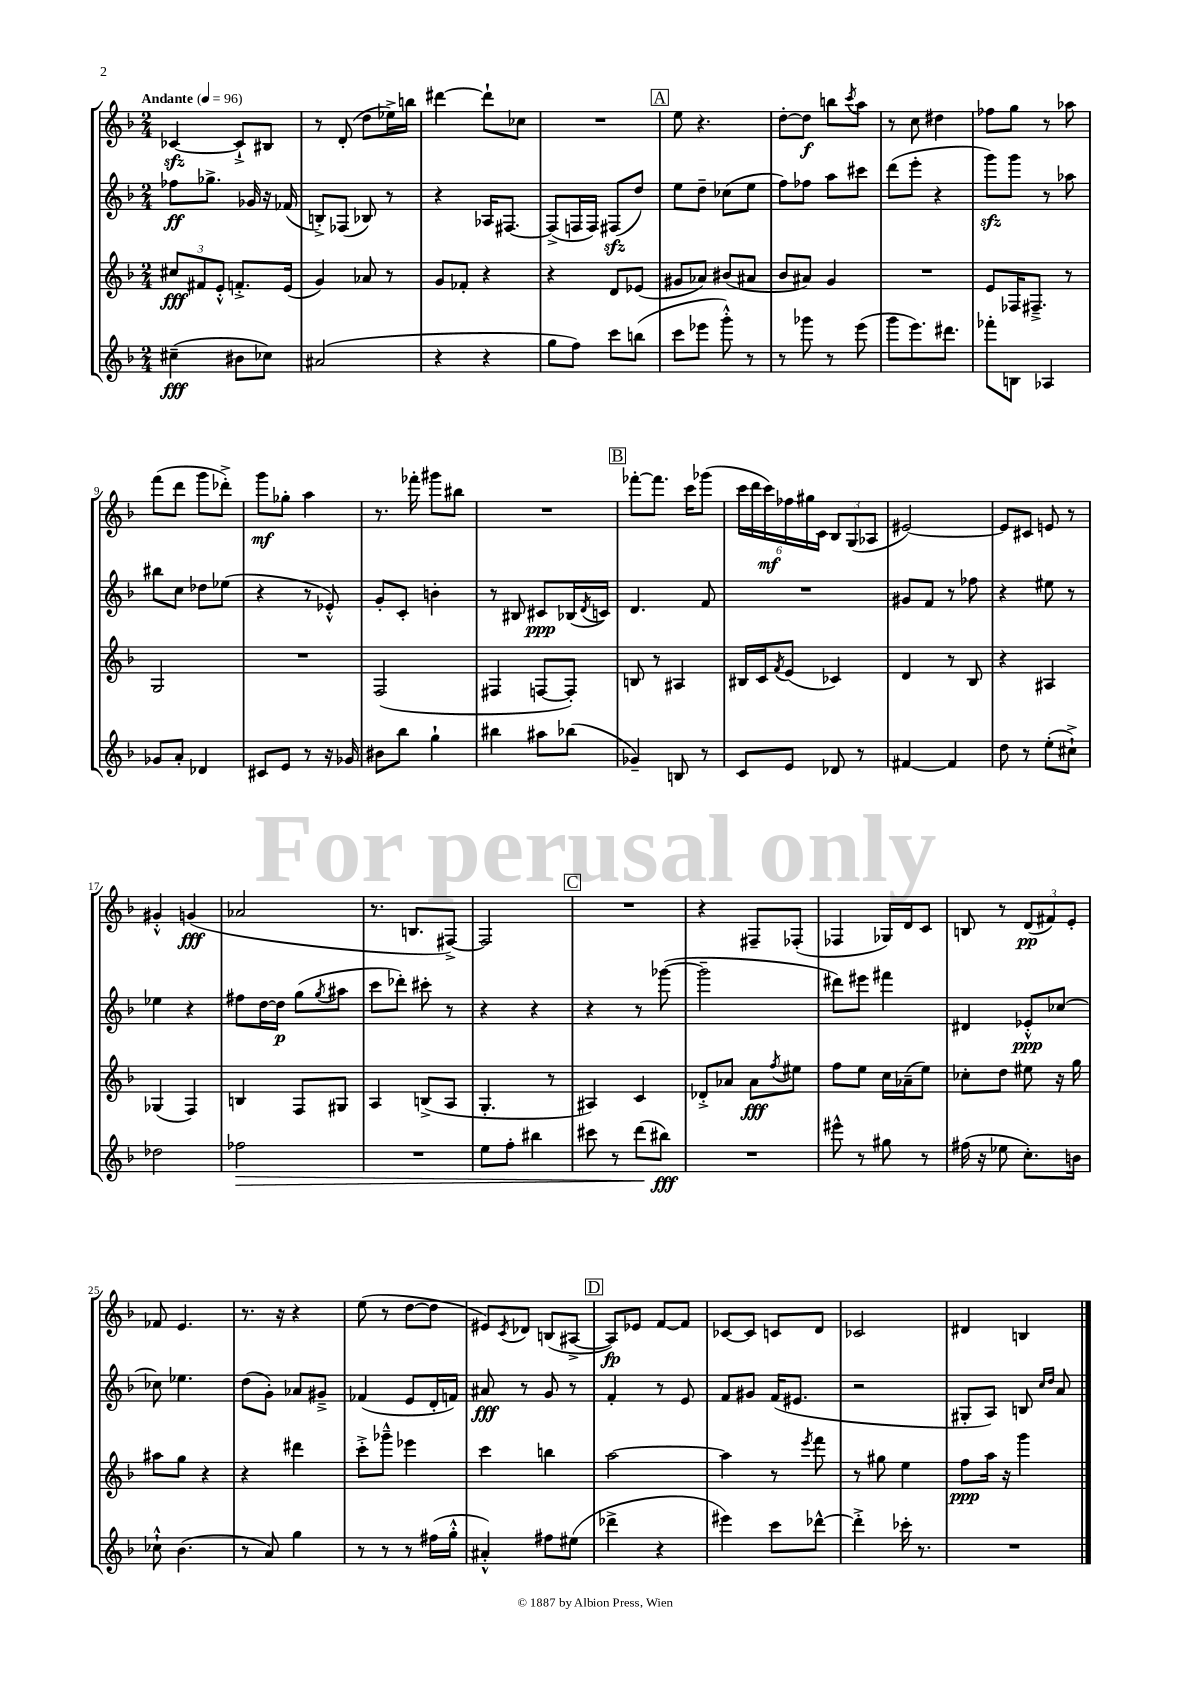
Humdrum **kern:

**kern	**kern	**kern	**kern
*staff4	*staff3	*staff2	*staff1
*clefG2	*clefG2	*clefG2	*clefG2
*k[b-]	*k[b-]	*k[b-]	*k[b-]
*M2/4	*M2/4	*M2/4	*M2/4
*MM96	*MM96	*MM96	*MM96
(4cc#~	12cc#	8ff-	[4c-
.	12f#	.	.
.	.	8.gg-^	.
.	12e'^^	.	.
8b#	8.f'^	.	8c-`^]
.	.	16g-	.
8cc-)	.	16r	8B#
.	(16e	(16f-	.
=	=	=	=
(2a#	4g)	8B'^)	8r
.	.	(8F-	(8d'
.	8a-	8B-)	8dd
.	8r	8r	16ee-^)
.	.	.	16bb
=	=	=	=
4r	8g	4r	[4ddd#
.	8f-'	.	.
4r	4r	16A-	8ddd#`]
.	.	[8.F#	.
.	.	.	8cc-
=	=	=	=
8gg	4r	(8F#^]	2r
8ff)	.	16F	.
.	.	16F)	.
8ccc	8d	(8F#	.
(8bb	(8e-	8dd)	.
=	=	=	=
8ccc	8g#	8ee	8ee
8eee-	8a-)	8dd~	4.r
8ggg'^^)	(8b#	(8cc-	.
8r	8a#	8ee	.
=	=	=	=
8r	8b-	8ff)	[8dd'
8ggg-	8a#)	8ff-	8dd]
8r	4g	8aa	8bb
.	.	.	8qccc
(8eee	.	8ccc#	8aa
=	=	=	=
8ggg	2r	(8ddd	8r
8.eee)	.	8eee'	8cc
.	.	4r	4dd#
8.ddd#	.	.	.
=	=	=	=
8fff-'	8e	8ggg)	8ff-
8B	16F-	8ggg	8gg
.	8.F#~^	.	.
4A-	.	8r	8r
.	8r	8aa-	8aa-
=	=	=	=
8g-	2G	8bb#	(8fff
8a'	.	8cc	8ddd
4d-	.	8dd-	8ggg
.	.	(8ee-	8ddd-'^)
=	=	=	=
8c#	2r	4r	8ggg
8e	.	.	8gg-'
8r	.	8r	4aa
16r	.	8e-'^^)	.
16g-	.	.	.
=	=	=	=
8b#	(2F	8g'	8.r
8bb-	.	8c'	.
.	.	.	16fff-'
4gg`	.	4b'	8ggg#
.	.	.	8bb#
=	=	=	=
4bb#	4F#	8r	2r
.	.	8B#	.
8aa#	[8F	8c#	.
(8bb-	8F'])	(16B-	.
.	.	8qd	.
.	.	16c)	.
=	=	=	=
4g-~)	8B	4.d	[8fff-'
.	8r	.	8.fff-]
8B	4A#	.	.
.	.	.	16ccc
8r	.	8f	(8ggg-
=	=	=	=
8c	16B#	2r	24ccc
.	.	.	24ddd
.	16c	.	.
.	.	.	24ccc)
.	8qf	.	.
8e	(8e	.	24ff-
.	.	.	24gg#
.	.	.	24c
8d-	4c-)	.	12B-
.	.	.	(12G
8r	.	.	.
.	.	.	12A-
=	=	=	=
[4f#	4d	8g#	[2e#)
.	.	8f	.
4f#]	8r	8r	.
.	8B-	8ff-	.
=	=	=	=
8dd	4r	4r	8e#]
8r	.	.	8c#
(8ee'	4A#	8ee#	8e
8cc#`^)	.	8r	8r
=	=	=	=
2dd-	(4G-	4ee-	4g#'^^
.	4F)	4r	(4g
=	=	=	=
2ff-	4B	8ff#	2a-
.	.	[16dd	.
.	.	16dd]	.
.	8F	(8gg	.
.	.	8qgg	.
.	8G#	8aa#	.
=	=	=	=
2r	4A	8ccc	8.r
.	.	8ddd-')	.
.	.	.	8.B
.	(8B^	8ccc#'	.
.	8A	8r	[8F#^)
=	=	=	=
8ee	4.G'	4r	2F#]
8ff'	.	.	.
4bb#	.	4r	.
.	8r	.	.
=	=	=	=
8ccc#	4A#)	4r	2r
8r	.	.	.
(8ddd	4c	8r	.
8bb#)	.	([8ggg-	.
=	=	=	=
2r	8d-'^	2ggg-~]	4r
.	8a-	.	.
.	8a-	.	8F#~
.	8qff	.	.
.	8ee#	.	(8F-'
=	=	=	=
8eee#^^	8ff	8ddd#)	4F-
8r	8ee	8eee#	.
8gg#	16cc	4fff#	16G-)
.	(16a-~	.	16d
8r	8ee)	.	8c
=	=	=	=
(16ff#	8cc-'	4d#	8B
16r	.	.	.
8ee-	8dd	.	8r
8.cc')	8ee#	8e-'^^	(12d
.	.	.	12f#)
.	16r	[8cc-	.
.	.	.	12e'
16b	16gg	.	.
=	=	=	=
8cc-`^^	8aa#	8cc-]	8f-
(4.b-	8gg	4.ee-	4.e
.	4r	.	.
=	=	=	=
8r	4r	(8dd	8.r
8a)	.	8g')	.
.	.	.	16r
4gg	4ddd#	8a-	4r
.	.	8g#~^	.
=	=	=	=
8r	8ccc'^	(4f-	(8ee
8r	8ggg-~^^	.	8r
8r	4eee-	8e	[8dd
(16ff#	.	16d'	8dd]
16gg'^^	.	16f)	.
=	=	=	=
4a#'^^)	4ccc	8a#	8e#)
.	.	.	8qc
.	.	8r	8d-
8ff#	4bb	8g	(8B
(8ee#	.	8r	[8A#^
=	=	=	=
4ddd-^	[2aa	4f'	8A#])
.	.	.	8e-
4r	.	8r	[8f
.	.	8e	8f]
=	=	=	=
4eee#)	4aa]	8f	[8c-
.	.	8g#	8c-]
8ccc	8r	(16f	8c
.	.	8.e#	.
.	8qeee	.	.
[8ddd-^^	8fff	.	8d
=	=	=	=
4ddd-'^]	8r	2r	2c-
.	8gg#	.	.
16ccc-'	4ee	.	.
8.r	.	.	.
=	=	=	=
2r	8ff	8G#'	4d#
.	16aa	8A)	.
.	16r	.	.
.	4ggg	8B	4B
.	.	16qqcc	.
.	.	16qqdd	.
.	.	8a	.
==	==	==	==
*-	*-	*-	*-
